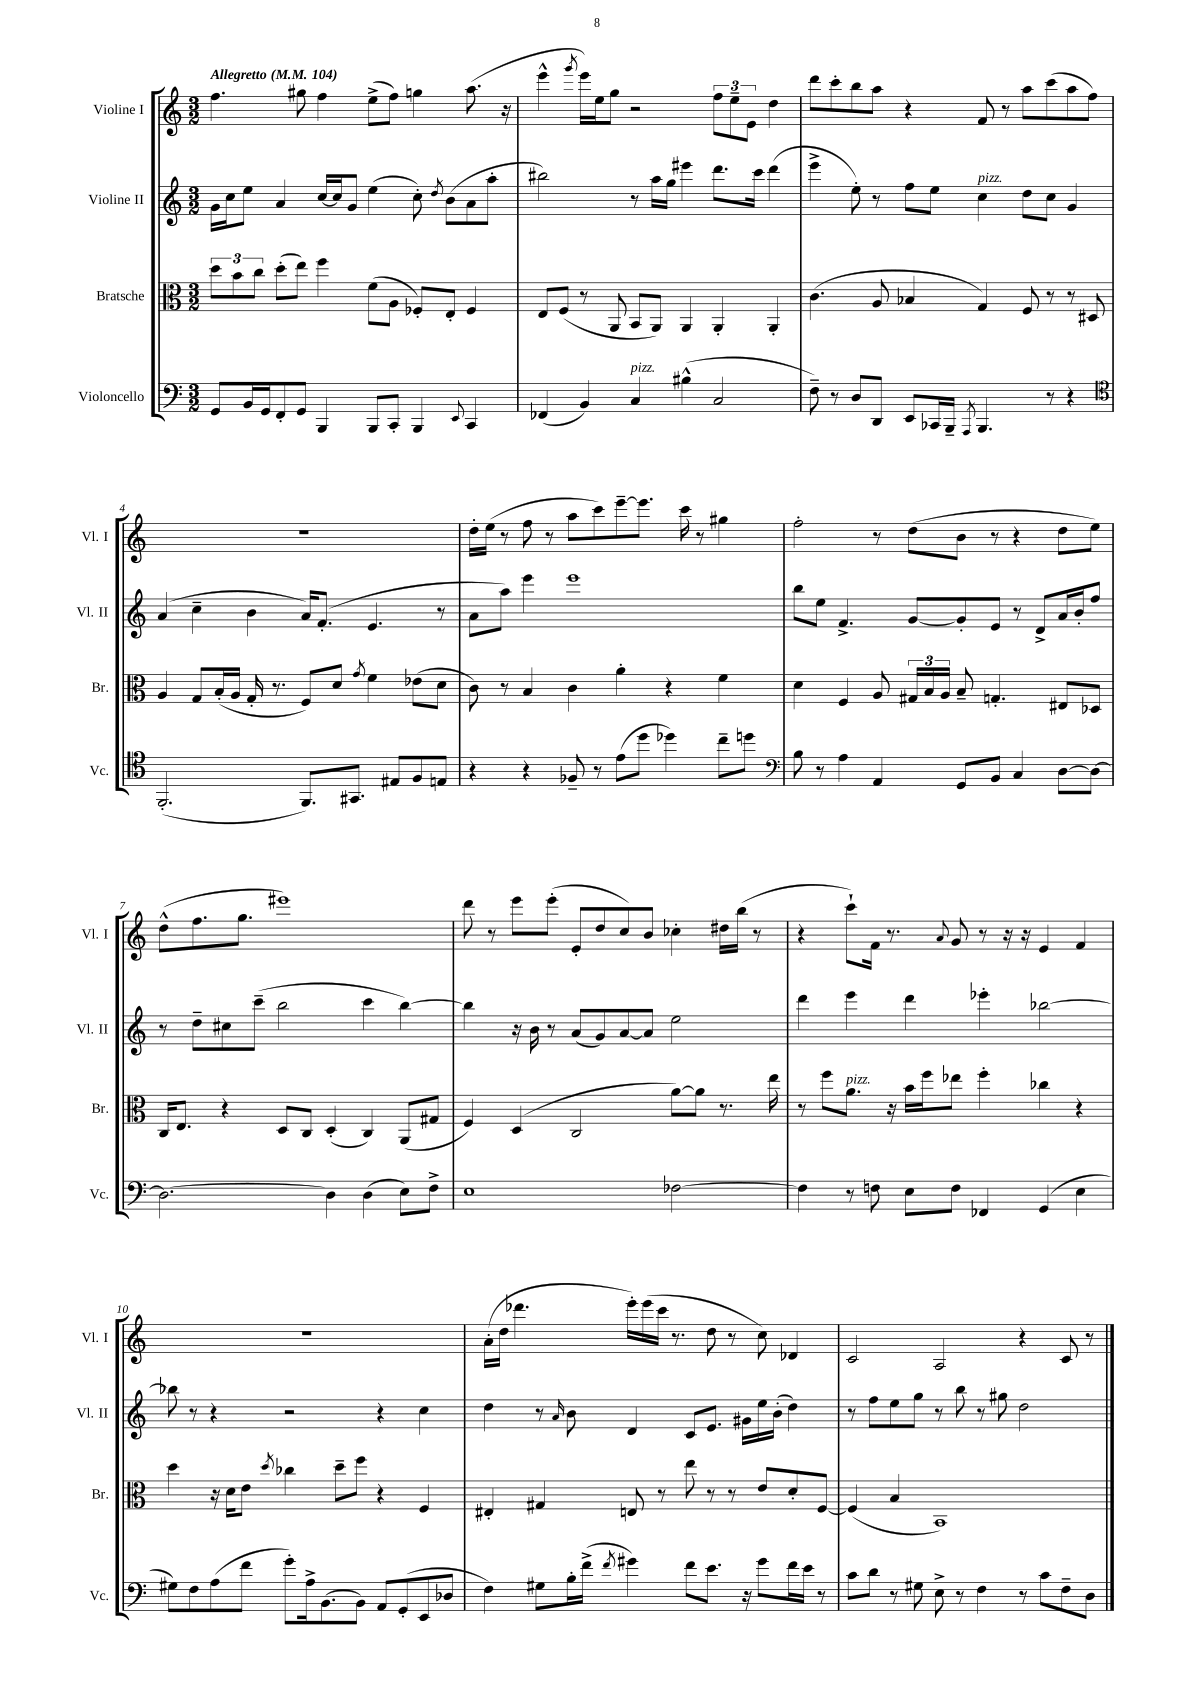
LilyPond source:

<<
\new StaffGroup <<
\new Staff = "s0" \with { instrumentName = "Violine I" shortInstrumentName = "Vl. I" } {
    \clef treble \key c \major \numericTimeSignature \time 3/2 \tempo "Allegretto" 4 = 104
    \autoBeamOff f''4. gis''8 f''4 e''8[->( f''8]) g''4 a''8.( r16 |
    e'''4-^ \acciaccatura { g'''8 } e'''16[) e''16 g''8] r2 \tuplet 3/2 { f''8[ e''8-- e'8] } d''4 |
    d'''8[ c'''8-. b''8 a''8] r4 f'8 r8 a''8[ c'''8( a''8 f''8]) |
    R1. |
    d''16[-. e''16]( r8 f''8 r8 a''8[ c'''8) e'''8~-- e'''8.] c'''16 r8 gis''4 |
    f''2-. r8 d''8[( b'8] r8 r4 d''8[ e''8]) |
    d''8[-^( f''8. g''8.] eis'''1) |
    d'''8 r8 e'''8[ e'''8]-.( e'8[-. d''8 c''8) b'8] ces''4-. dis''16[ b''16]( r8 |
    r4 c'''8[-!) f'16] r8. \appoggiatura { a'8 } g'8 r8 r16 r16 e'4 f'4 |
    R1. |
    a'16[-.( d''16] des'''4. e'''16[-.) e'''16( c'''16] r8. d''8 r8 c''8) des'4 |
    c'2 a2 r4 c'8 r8 \bar "|." |
}
\new Staff = "s1" \with { instrumentName = "Violine II" shortInstrumentName = "Vl. II" } {
    \clef treble \key c \major \numericTimeSignature \time 3/2
    \autoBeamOff g'16[ c''16 e''8] a'4 c''16[~ c''16 g'8] e''4( c''8-.) \acciaccatura { d''8 } b'8[( a'8 a''8]-. |
    bis''2) r8 a''16[ g''16] eis'''4 d'''8.[ c'''16] d'''4( |
    e'''4-> e''8-.) r8 f''8[ e''8] c''4^\markup { \italic "pizz." } d''8[ c''8] g'4 |
    a'4( c''4-- b'4 a'16[) f'8.]-.( e'4. r8 |
    a'8[ a''8]) e'''4 e'''1 |
    b''8[ e''8] f'4.-> g'8[~ g'8-. e'8] r8 d'8[-> a'16 b'16-. f''8] |
    r8 d''8[-- cis''8 c'''8]--( b''2 c'''4 b''4~) |
    b''4 r16 b'16 r8 a'8[( g'8) a'8~ a'8] e''2 |
    d'''4 e'''4 d'''4 ees'''4-. bes''2~ |
    bes''8 r8 r4 r2 r4 c''4 |
    d''4 r8 \grace { a'16 } b'8 d'4 c'8[ e'8.] gis'16[ e''16 b'16]-.( d''4) |
    r8 f''8[ e''8 g''8] r8 b''8 r8 gis''8 d''2 \bar "|." |
}
\new Staff = "s2" \with { instrumentName = "Bratsche" shortInstrumentName = "Br." } {
    \clef alto \key c \major \numericTimeSignature \time 3/2
    \autoBeamOff \tuplet 3/2 { d''8[ b'8 c''8] } d''8[-.( e''8]) f''4 f'8[( a8] fes8[-.) e8]-. fes4 |
    e8[ f8]( r8 a,8 b,8[ a,8]) a,4 a,4-. a,4-. |
    c'4.( a8 bes4 g4) f8 r8 r8 dis8 |
    a4 g8[ b16-.( a16] g16-. r8. f8[) d'8] \acciaccatura { g'8 } f'4 ees'8[( d'8] |
    c'8) r8 b4 c'4 a'4-. r4 f'4 |
    d'4 f4 a8 \tuplet 3/2 { gis16[ b16 a16] } b8-- g4.-. eis8[ des8] |
    c16[ e8.] r4 d8[ c8] d4-.( c4) a,8[( gis8] |
    f4) d4( c2 a'8[~) a'8] r8. e''16 |
    r8 f''8[ a'8.]^\markup { \italic "pizz." } r16 b'16[ f''16 ees''8] f''4-. ces''4 r4 |
    d''4 r16 d'16[ e'8] \acciaccatura { d''8 } ces''4 d''8[-- f''8] r4 f4 |
    eis4-. gis4 e8 r8 e''8 r8 r8 e'8[ d'8-. f8]~ |
    f4( b4 b,1) \bar "|." |
}
\new Staff = "s3" \with { instrumentName = "Violoncello" shortInstrumentName = "Vc." } {
    \clef bass \key c \major \numericTimeSignature \time 3/2
    \autoBeamOff g,8[ b,16 g,16 f,8-. g,8] b,,4 b,,8[ c,8]-. b,,4 \appoggiatura { e,8 } c,4 |
    fes,4( b,4) c4^\markup { \italic "pizz." } bis4-^( c2 |
    f8--) r8 d8[ d,8] e,8[ ces,16 b,,16]-- \acciaccatura { a,,8 } b,,4. r8 r4 |
    \clef tenor f,2.-.( f,8.[) gis,8.] eis8[ f8 e8] |
    r4 r4 fes8-- r8 e'8[( d''8] des''4) c''8[-- d''8] |
    \clef bass b8 r8 a4 a,4 g,8[ b,8] c4 d8[~ d8]~ |
    d2.~ d4 d4( e8[) f8]-> |
    e1 fes2~ |
    fes4 r8 f8 e8[ f8] fes,4 g,4( e4 |
    gis8[) f8 a8( f'8] g'8[-.) a16-> b,8.( b,8]) a,8[ g,8-.( e,8 des8] |
    f4) gis8[ b16-. f'16]->( \acciaccatura { f'8 } gis'4) f'8[ e'8.] r16 gis'8[ f'16 e'16] r8 |
    c'8[ d'8] r8 gis8 e8-> r8 f4 r8 c'8[ f8-- d8] \bar "|." |
}
>>
>>
